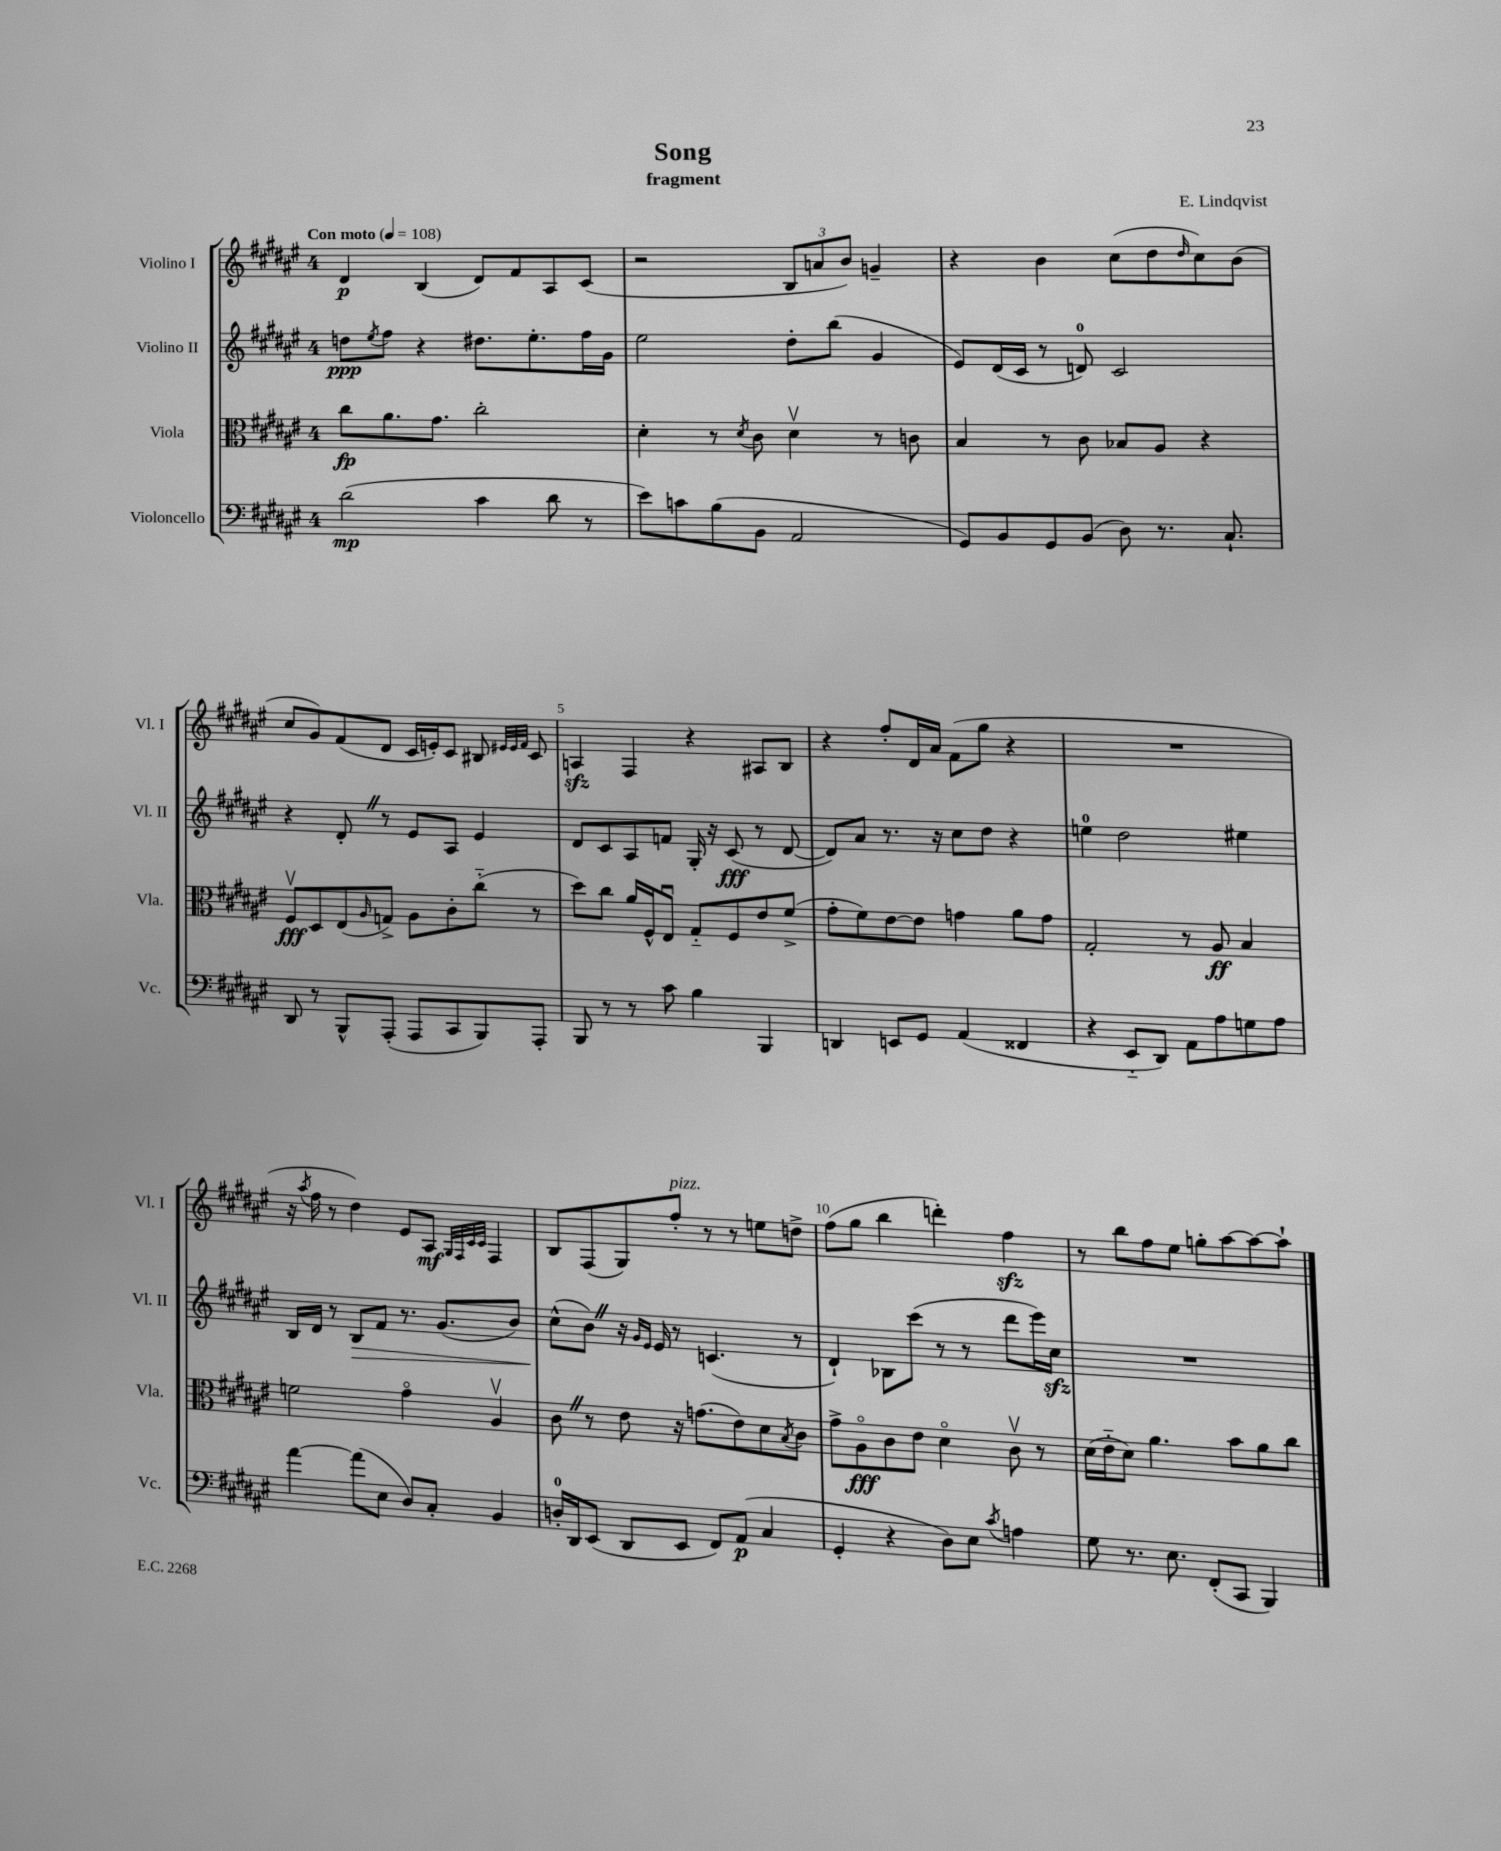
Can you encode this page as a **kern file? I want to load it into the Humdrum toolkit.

**kern	**dynam	**kern	**dynam	**kern	**dynam	**kern	**dynam
*part4	*part4	*part3	*part3	*part2	*part2	*part1	*part1
*staff4	*staff4	*staff3	*staff3	*staff2	*staff2	*staff1	*staff1
*I"Violoncello	*	*I"Viola	*	*I"Violino II	*	*I"Violino I	*
*I'Vc.	*	*I'Vla.	*	*I'Vl. II	*	*I'Vl. I	*
*clefF4	*	*clefC3	*	*clefG2	*	*clefG2	*
*k[f#c#g#d#a#e#]	*	*k[f#c#g#d#a#e#]	*	*k[f#c#g#d#a#e#]	*	*k[f#c#g#d#a#e#]	*
*M4/4	*	*M4/4	*	*M4/4	*	*M4/4	*
*MM108	*	*MM108	*	*MM108	*	*MM108	*
=1	=1	=1	=1	=1	=1	=1	=1
!	!	!	!	!	!	!LO:TX:a:B:t=Con moto	!
(2d#\	mp	8cc#\L	fp	8ddn\L	ppp	4d#/	p
.	.	.	.	8qee#/	.	.	.
.	.	8.a#\	.	8ff#\J	.	.	.
.	.	.	.	4r	.	(4B/	.
.	.	8.g#\J	.	.	.	.	.
4c#\	.	2cc#'\	.	8.dd#X\L	.	8d#/L)	.
.	.	.	.	.	.	8f#/	.
.	.	.	.	8.ee#'\	.	.	.
8d#\	.	.	.	.	.	8A#/	.
8r	.	.	.	16ff#\L	.	(8c#/J	.
.	.	.	.	16g#\JJ	.	.	.
=2	=2	=2	=2	=2	=2	=2	=2
8e#\L)	.	4d#'\	.	2ee#\	.	2r	.
8cn\	.	.	.	.	.	.	.
(8B\	.	8r	.	.	.	.	.
.	.	8qd#/	.	.	.	.	.
8BB\J	.	8c#\	.	.	.	.	.
2AA#/	.	4d#v\	.	8dd#'\L	.	12B/L	.
.	.	.	.	.	.	12an/	.
.	.	.	.	(8bb\J	.	.	.
.	.	.	.	.	.	12b/J)	.
.	.	8r	.	4g#/	.	4gn~/	.
.	.	8cn\	.	.	.	.	.
=3	=3	=3	=3	=3	=3	=3	=3
8GG#/L)	.	4B/	.	8e#/L)	.	4r	.
8BB/	.	.	.	(16d#/L	.	.	.
.	.	.	.	16c#/JJ	.	.	.
8GG#/	.	8r	.	8r	.	4b\	.
(8BB/J	.	8c#\	.	8dn/)	.	.	.
8D#\)	.	8B-X/L	.	2c#/	.	(8cc#\L	.
8.r	.	8A#/J	.	.	.	8dd#\	.
.	.	.	.	.	.	16qqdd#/	.
.	.	4r	.	.	.	8cc#\)	.
8.C#`/	.	.	.	.	.	.	.
.	.	.	.	.	.	(8b\J	.
!!LO:LB:g=z
=4	=4	=4	=4	=4	=4	=4	=4
8DD#/	.	8F#v/L	fff	4r	.	8cc#/L	.
8r	.	8D#/	.	.	.	8g#/)	.
8BBB^^/L	.	(8E#/	.	8d#'Z/	.	(8f#/	.
.	.	16qqA#/	.	.	.	.	.
(8AAA#'/J	.	8Gn^/J)	.	8r	.	8d#/J	.
8AAA#/L	.	8A#\L	.	8e#/L	.	16c#/LL	.
.	.	.	.	.	.	16en'/J)	.
8CC#/	.	8c#'\	.	8A#/J	.	8c#/J	.
8BBB/)	.	(8cc#\J	.	4e#/	.	8B#X/	.
.	.	.	.	.	.	32qqe#X/LLL	.
.	.	.	.	.	.	32qqe#/	.
.	.	.	.	.	.	32qqf#/JJJ	.
8AAA#'/J	.	8r	.	.	.	8c#/	.
=5	=5	=5	=5	=5	=5	=5	=5
8BBB/	.	8dd#\L)	.	8d#/L	.	4Anzz/	.
8r	.	8cc#\J	.	8c#/	.	.	.
8r	.	16a#/LL	.	8A#/	.	4F#/	.
.	.	16F#^^/J	.	.	.	.	.
8c#\	.	8E#u/J	.	8fn/J	.	.	.
4B\	.	8G#/L	.	16G#'/	.	4r	.
.	.	.	.	16r	.	.	.
.	.	8F#/	.	(8c#/	fff	.	.
4BBB/	.	8e#/	.	8r	.	8A#X/L	.
.	.	(8f#^/J	.	[8d#/	.	8B/J	.
=6	=6	=6	=6	=6	=6	=6	=6
4DDn/	.	8g#'\L	.	8d#/L])	.	4r	.
.	.	8f#\)	.	8a#/J	.	.	.
8EEn/L	.	[8e#\	.	8.r	.	8ff#'/L	.
8GG#/J	.	8e#\J]	.	.	.	16d#/L	.
.	.	.	.	16r	.	16a#/JJ	.
(4AA#/	.	4gn\	.	8cc#\L	.	(8f#\L	.
.	.	.	.	8dd#\J	.	8gg#\J	.
4FF##X/	.	8a#\L	.	4r	.	4r	.
.	.	8g\J	.	.	.	.	.
=7	=7	=7	=7	=7	=7	=7	=7
4r	.	2G#'/	.	4een\	.	1r	.
8EE#/L	.	.	.	2dd#\	.	.	.
8DD#/J)	.	.	.	.	.	.	.
8AA#\L	.	8r	.	.	.	.	.
8A#\	.	8A#/	ff	.	.	.	.
8Gn\	.	4B/	.	4ee#X\	.	.	.
8A#\J	.	.	.	.	.	.	.
!!LO:LB:g=z
=8	=8	=8	=8	=8	=8	=8	=8
[4a#\	.	2fn\	.	16B/LL	.	16r	.
.	.	.	.	.	.	8qaa#/	.
.	.	.	.	16d#/JJ	.	16ff#\	.
.	.	.	.	8r	.	8r	.
!	!	!	!	!	!LO:HP:b	!	!
(8a#\L]	.	.	.	8B/L	>	4dd#\)	.
8E#\J	.	.	.	8f#/J	.	.	.
8D#/L)	.	4g#\	.	8.r	.	8e#/L	.
8C#'/J	.	.	.	.	.	8A#/J	mf
.	.	.	.	(8.g#/L	.	.	.
.	.	.	.	.	.	32qqG#/LLL	.
.	.	.	.	.	.	32qqF#/	.
.	.	.	.	.	.	32qqc#/	.
.	.	.	.	.	.	32qqc#/JJJ	.
4BB/	.	4A#v/	.	.	.	4F#/	.
.	.	.	.	8b/J)	.	.	.
=9	=9	=9	=9	=9	=9	=9	=9
16Dn'/LL	.	8c#Z\	.	(8cc#^^\L	.	8B/L	.
16DD#/J	.	.	.	.	.	.	.
(8EE#/J	.	8r	.	8bZ\J)	]	(8F#/	.
8DD#/L	.	8e#\	.	16r	.	8G#/)	.
.	.	.	.	16qqg#/LL	.	.	.
.	.	.	.	16qqe#/JJ	.	.	.
.	.	.	.	16e#/	.	.	.
!	!	!	!	!	!	!LO:TX:a:i:t=pizz.	!
8EE#/J	.	16r	.	8r	.	8ff#'/J	.
.	.	(8.gn\L	.	.	.	.	.
8FF#/L)	.	.	.	(4.cn/	.	8r	.
(8AA#/J	p	8e#\)	.	.	.	8r	.
4C#/	.	8d#\	.	.	.	8een\L	.
.	.	8qB/	.	.	.	.	.
.	.	8c#\J	.	8r	.	8ddn^\J	.
=10	=10	=10	=10	=10	=10	=10	=10
4GG#'/	.	8g#^\L	.	4d#`/)	.	(8ff#\L	.
.	.	8A#\	fff	.	.	8gg#\J	.
4r	.	8c#\	.	8B-X\L	.	4bb\	.
.	.	8e#\J	.	(8ccc#\J	.	.	.
8D#\L)	.	4d#\	.	8r	.	4dddn'\)	.
8E#\J	.	.	.	8r	.	.	.
8qc#/	.	.	.	.	.	.	.
4An\	.	8c#v\	.	8ddd#\L	.	4ff#zz\	.
.	.	8r	.	16eee#\L)	.	.	.
.	.	.	.	16cc#zz\JJ	.	.	.
=11	=11	=11	=11	=11	=11	=11	=11
8G#\	.	(16d#\LL	.	1r	.	8r	.
.	.	16e#\J	.	.	.	.	.
8.r	.	8d#\J)	.	.	.	8bb\L	.
.	.	4.a#\	.	.	.	8ff#\	.
8.E#\	.	.	.	.	.	.	.
.	.	.	.	.	.	8ee#\J	.
(8FF#'/L	.	.	.	.	.	8ggn'\L	.
8CC#/J	.	8b\L	.	.	.	[8aa#\	.
4BBB/)	.	8a#\	.	.	.	8aa#\_	.
.	.	8cc#\J	.	.	.	8aa#`\J]	.
==	==	==	==	==	==	==	==
*-	*-	*-	*-	*-	*-	*-	*-
